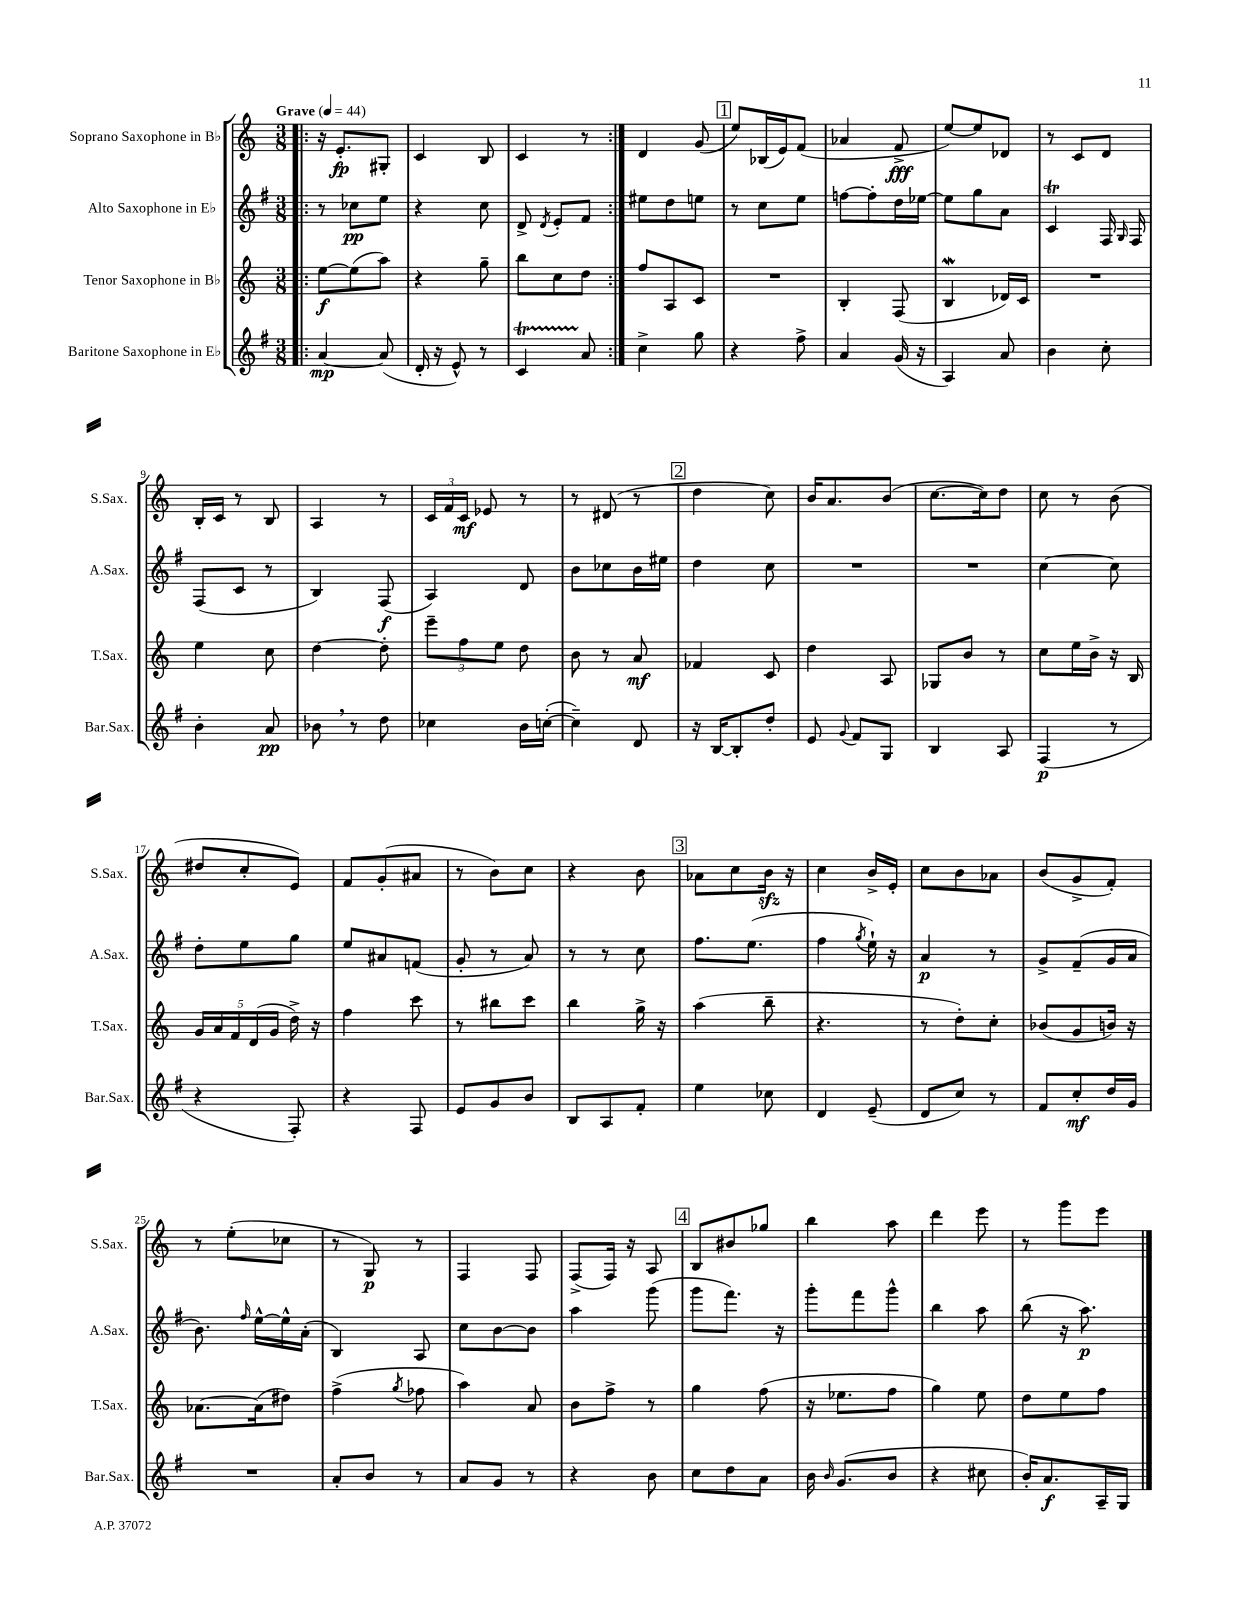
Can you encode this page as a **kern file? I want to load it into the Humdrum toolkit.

**kern	**dynam	**kern	**dynam	**kern	**dynam	**kern	**dynam
*part4	*part4	*part3	*part3	*part2	*part2	*part1	*part1
*staff4	*staff4	*staff3	*staff3	*staff2	*staff2	*staff1	*staff1
*I"Baritone Saxophone in E♭	*	*I"Tenor Saxophone in B♭	*	*I"Alto Saxophone in E♭	*	*I"Soprano Saxophone in B♭	*
*I'Bar.Sax.	*	*I'T.Sax.	*	*I'A.Sax.	*	*I'S.Sax.	*
*clefG2	*	*clefG2	*	*clefG2	*	*clefG2	*
*k[f#]	*	*k[]	*	*k[f#]	*	*k[]	*
*M3/8	*	*M3/8	*	*M3/8	*	*M3/8	*
*MM44	*	*MM44	*	*MM44	*	*MM44	*
=1!|:	=1!|:	=1!|:	=1!|:	=1!|:	=1!|:	=1!|:	=1!|:
!	!	!	!	!	!	!LO:TX:a:B:t=Grave	!
[4a/	mp	[8ee\L	f	8r	.	16r	.
.	.	.	.	.	.	8.e'/L	fp
.	.	(8ee\]	.	8cc-X\L	pp	.	.
(8a/]	.	8aa\J)	.	8ee\J	.	8G#X'/J	.
=2	=2	=2	=2	=2	=2	=2	=2
16d'/	.	4r	.	4r	.	4c/	.
16r	.	.	.	.	.	.	.
8e^^/)	.	.	.	.	.	.	.
8r	.	8gg~\	.	8cc\	.	8B/	.
=3	=3	=3	=3	=3	=3	=3	=3
4cT/	.	8bb\L	.	8d^/	.	4c/	.
.	.	.	.	8qd/	.	.	.
.	.	8cc\	.	8e'/L	.	.	.
8a/	.	8dd\J	.	8f#/J	.	8r	.
=4:|!	=4:|!	=4:|!	=4:|!	=4:|!	=4:|!	=4:|!	=4:|!
4cc^\	.	8ff/L	.	8ee#X\L	.	4d/	.
.	.	8A/	.	8dd\	.	.	.
8gg\	.	8c/J	.	8een\J	.	(8g/	.
!!LO:REH:place=s1:t=1
=5	=5	=5	=5	=5	=5	=5	=5
4r	.	4.r	.	8r	.	8ee/L)	.
.	.	.	.	8cc\L	.	(16B-X/L	.
.	.	.	.	.	.	16e/J)	.
8ff#^\	.	.	.	8ee\J	.	(8f/J	.
=6	=6	=6	=6	=6	=6	=6	=6
4a/	.	4B'/	.	[8ffn\L	.	4a-X/	.
.	.	.	.	8ff'\]	.	.	.
(16g/	.	(8F/	.	16dd\L	.	8f^/	fff
16r	.	.	.	[16ee-X\JJ	.	.	.
=7	=7	=7	=7	=7	=7	=7	=7
4A/)	.	4BW/	.	8ee-\L]	.	[8ee/L)	.
.	.	.	.	8gg\	.	8ee/]	.
8a/	.	16d-X/LL)	.	8a\J	.	8d-X/J	.
.	.	16c/JJ	.	.	.	.	.
=8	=8	=8	=8	=8	=8	=8	=8
4b\	.	4.r	.	4cT/	.	8r	.
.	.	.	.	.	.	8c/L	.
8cc'\	.	.	.	16F#/	.	8d/J	.
.	.	.	.	16qqG/	.	.	.
.	.	.	.	16F#/	.	.	.
!!LO:LB:g=z
=9	=9	=9	=9	=9	=9	=9	=9
4b'\	.	4ee\	.	(8F#/L	.	16B'/LL	.
.	.	.	.	.	.	16c/JJ	.
.	.	.	.	8c/J	.	8r	.
8a/	pp	8cc\	.	8r	.	8B/	.
=10	=10	=10	=10	=10	=10	=10	=10
8b-X,\	.	[4dd\	.	4B/)	.	4A/	.
8r	.	.	.	.	.	.	.
8dd\	.	8dd'\]	.	(8F#/	f	8r	.
=11	=11	=11	=11	=11	=11	=11	=11
4cc-X\	.	12eee~\L	.	4A/)	.	24c/LL	.
.	.	.	.	.	.	24f/	.
.	.	12ff\	.	.	.	24c/JJ	mf
.	.	.	.	.	.	8e-X/	.
.	.	12ee\J	.	.	.	.	.
16b\LL	.	8dd\	.	8d/	.	8r	.
([16ccn'\JJ	.	.	.	.	.	.	.
=12	=12	=12	=12	=12	=12	=12	=12
4cc~\])	.	8b\	.	8b\L	.	8r	.
.	.	8r	.	8cc-X\	.	(8d#X/	.
8d/	.	8a/	mf	16b\L	.	8r	.
.	.	.	.	16ee#X\JJ	.	.	.
!!LO:REH:place=s1:t=2
=13	=13	=13	=13	=13	=13	=13	=13
16r	.	4f-X/	.	4dd\	.	4dd\	.
[16B/KL	.	.	.	.	.	.	.
8B'/]	.	.	.	.	.	.	.
8dd'/J	.	8c/	.	8cc\	.	8cc\)	.
=14	=14	=14	=14	=14	=14	=14	=14
8e/	.	4dd\	.	4.r	.	16b/KL	.
.	.	.	.	.	.	8.a/	.
8qqg/	.	.	.	.	.	.	.
8f#/L	.	.	.	.	.	.	.
8G/J	.	8A/	.	.	.	(8b/J	.
=15	=15	=15	=15	=15	=15	=15	=15
4B/	.	8G-X/L	.	4.r	.	[8.cc\L	.
.	.	8b/J	.	.	.	.	.
.	.	.	.	.	.	16cc\k])	.
8A/	.	8r	.	.	.	8dd\J	.
=16	=16	=16	=16	=16	=16	=16	=16
(4F#/	p	8cc\L	.	[4cc\	.	8cc\	.
.	.	16ee\L	.	.	.	8r	.
.	.	16b^\JJ	.	.	.	.	.
8r	.	16r	.	8cc\]	.	(8b\	.
.	.	16B/	.	.	.	.	.
!!LO:LB:g=z
=17	=17	=17	=17	=17	=17	=17	=17
4r	.	20g/LL	.	8dd'\L	.	8dd#X/L	.
.	.	20a/	.	.	.	.	.
.	.	20f/	.	.	.	.	.
.	.	.	.	8ee\	.	8cc'/	.
.	.	(20d/	.	.	.	.	.
.	.	20g/JJ	.	.	.	.	.
8F#'/)	.	16dd^\)	.	8gg\J	.	8e/J)	.
.	.	16r	.	.	.	.	.
=18	=18	=18	=18	=18	=18	=18	=18
4r	.	4ff\	.	8ee/L	.	8f/L	.
.	.	.	.	8a#X/	.	(8g'/	.
8F#/	.	8ccc\	.	(8fn/J	.	8a#X/J	.
=19	=19	=19	=19	=19	=19	=19	=19
8e/L	.	8r	.	8g'/	.	8r	.
8g/	.	8bb#X\L	.	8r	.	8b\L)	.
8b/J	.	8ccc\J	.	8a/)	.	8cc\J	.
=20	=20	=20	=20	=20	=20	=20	=20
8B/L	.	4bb\	.	8r	.	4r	.
8A/	.	.	.	8r	.	.	.
8f#'/J	.	16gg^\	.	8cc\	.	8b\	.
.	.	16r	.	.	.	.	.
!!LO:REH:place=s1:t=3
=21	=21	=21	=21	=21	=21	=21	=21
4ee\	.	(4aa\	.	8.ff#\L	.	8a-X\L	.
.	.	.	.	.	.	8cc\	.
.	.	.	.	(8.ee\J	.	.	.
8cc-X\	.	8bb~\	.	.	.	16bzz\Jk	.
.	.	.	.	.	.	16r	.
=22	=22	=22	=22	=22	=22	=22	=22
4d/	.	4.r	.	4ff#\	.	4cc\	.
.	.	.	.	8qgg/	.	.	.
(8e~/	.	.	.	16ee`\)	.	16b^/LL	.
.	.	.	.	16r	.	16e'/JJ	.
=23	=23	=23	=23	=23	=23	=23	=23
8d/L	.	8r	.	4a/	p	8cc\L	.
8cc/J)	.	8dd'\L)	.	.	.	8b\	.
8r	.	8cc'\J	.	8r	.	8a-X\J	.
=24	=24	=24	=24	=24	=24	=24	=24
8f#/L	.	(8b-X/L	.	8g^/L	.	(8b/L	.
8cc'/	mf	8g/	.	(8f#~/	.	8g^/	.
16dd/L	.	16bn/Jk)	.	16g/L	.	8f'/J)	.
16g/JJ	.	16r	.	16a/JJ	.	.	.
!!LO:LB:g=z
=25	=25	=25	=25	=25	=25	=25	=25
4.r	.	[8.a-X\L	.	8.b\)	.	8r	.
.	.	.	.	.	.	(8ee'\L	.
.	.	.	.	16qqff#/	.	.	.
.	.	(16a-\k]	.	[16ee^^\LL	.	.	.
.	.	8dd#X\J)	.	16ee^^\]	.	8cc-X\J	.
.	.	.	.	(16a'\JJ	.	.	.
=26	=26	=26	=26	=26	=26	=26	=26
8a'/L	.	(4ff^\	.	4B/)	.	8r	.
8b/J	.	.	.	.	.	8G/)	p
.	.	8qgg/	.	.	.	.	.
8r	.	8ff-X\	.	8A/	.	8r	.
=27	=27	=27	=27	=27	=27	=27	=27
8a/L	.	4aa\)	.	8cc\L	.	4F/	.
8g/J	.	.	.	[8b\	.	.	.
8r	.	8a/	.	8b\J]	.	8F/	.
=28	=28	=28	=28	=28	=28	=28	=28
4r	.	8b\L	.	4aa\	.	(8F^/L	.
.	.	8ff^\J	.	.	.	16F/Jk)	.
.	.	.	.	.	.	16r	.
8b\	.	8r	.	(8ggg\	.	8A/	.
!!LO:REH:place=s1:t=4
=29	=29	=29	=29	=29	=29	=29	=29
8cc\L	.	4gg\	.	8ggg\L	.	8B/L	.
8dd\	.	.	.	8.fff#\J)	.	8b#X/	.
8a\J	.	(8ff\	.	.	.	8gg-X/J	.
.	.	.	.	16r	.	.	.
=30	=30	=30	=30	=30	=30	=30	=30
16b\	.	16r	.	8ggg'\L	.	4bb\	.
16qqb/	.	.	.	.	.	.	.
(8.g/L	.	8.ee-X\L	.	.	.	.	.
.	.	.	.	8fff#\	.	.	.
8b/J	.	8ff\J	.	8ggg^^\J	.	8aa\	.
=31	=31	=31	=31	=31	=31	=31	=31
4r	.	4gg\)	.	4bb\	.	4ddd\	.
8cc#X\	.	8ee\	.	8aa\	.	8eee\	.
=32	=32	=32	=32	=32	=32	=32	=32
16b'/KL)	.	8dd\L	.	(8bb\	.	8r	.
8.a/	f	.	.	.	.	.	.
.	.	8ee\	.	16r	.	8ggg\L	.
.	.	.	.	8.aa\)	p	.	.
16A~/L	.	8ff\J	.	.	.	8eee\J	.
16G/JJ	.	.	.	.	.	.	.
==	==	==	==	==	==	==	==
*-	*-	*-	*-	*-	*-	*-	*-
